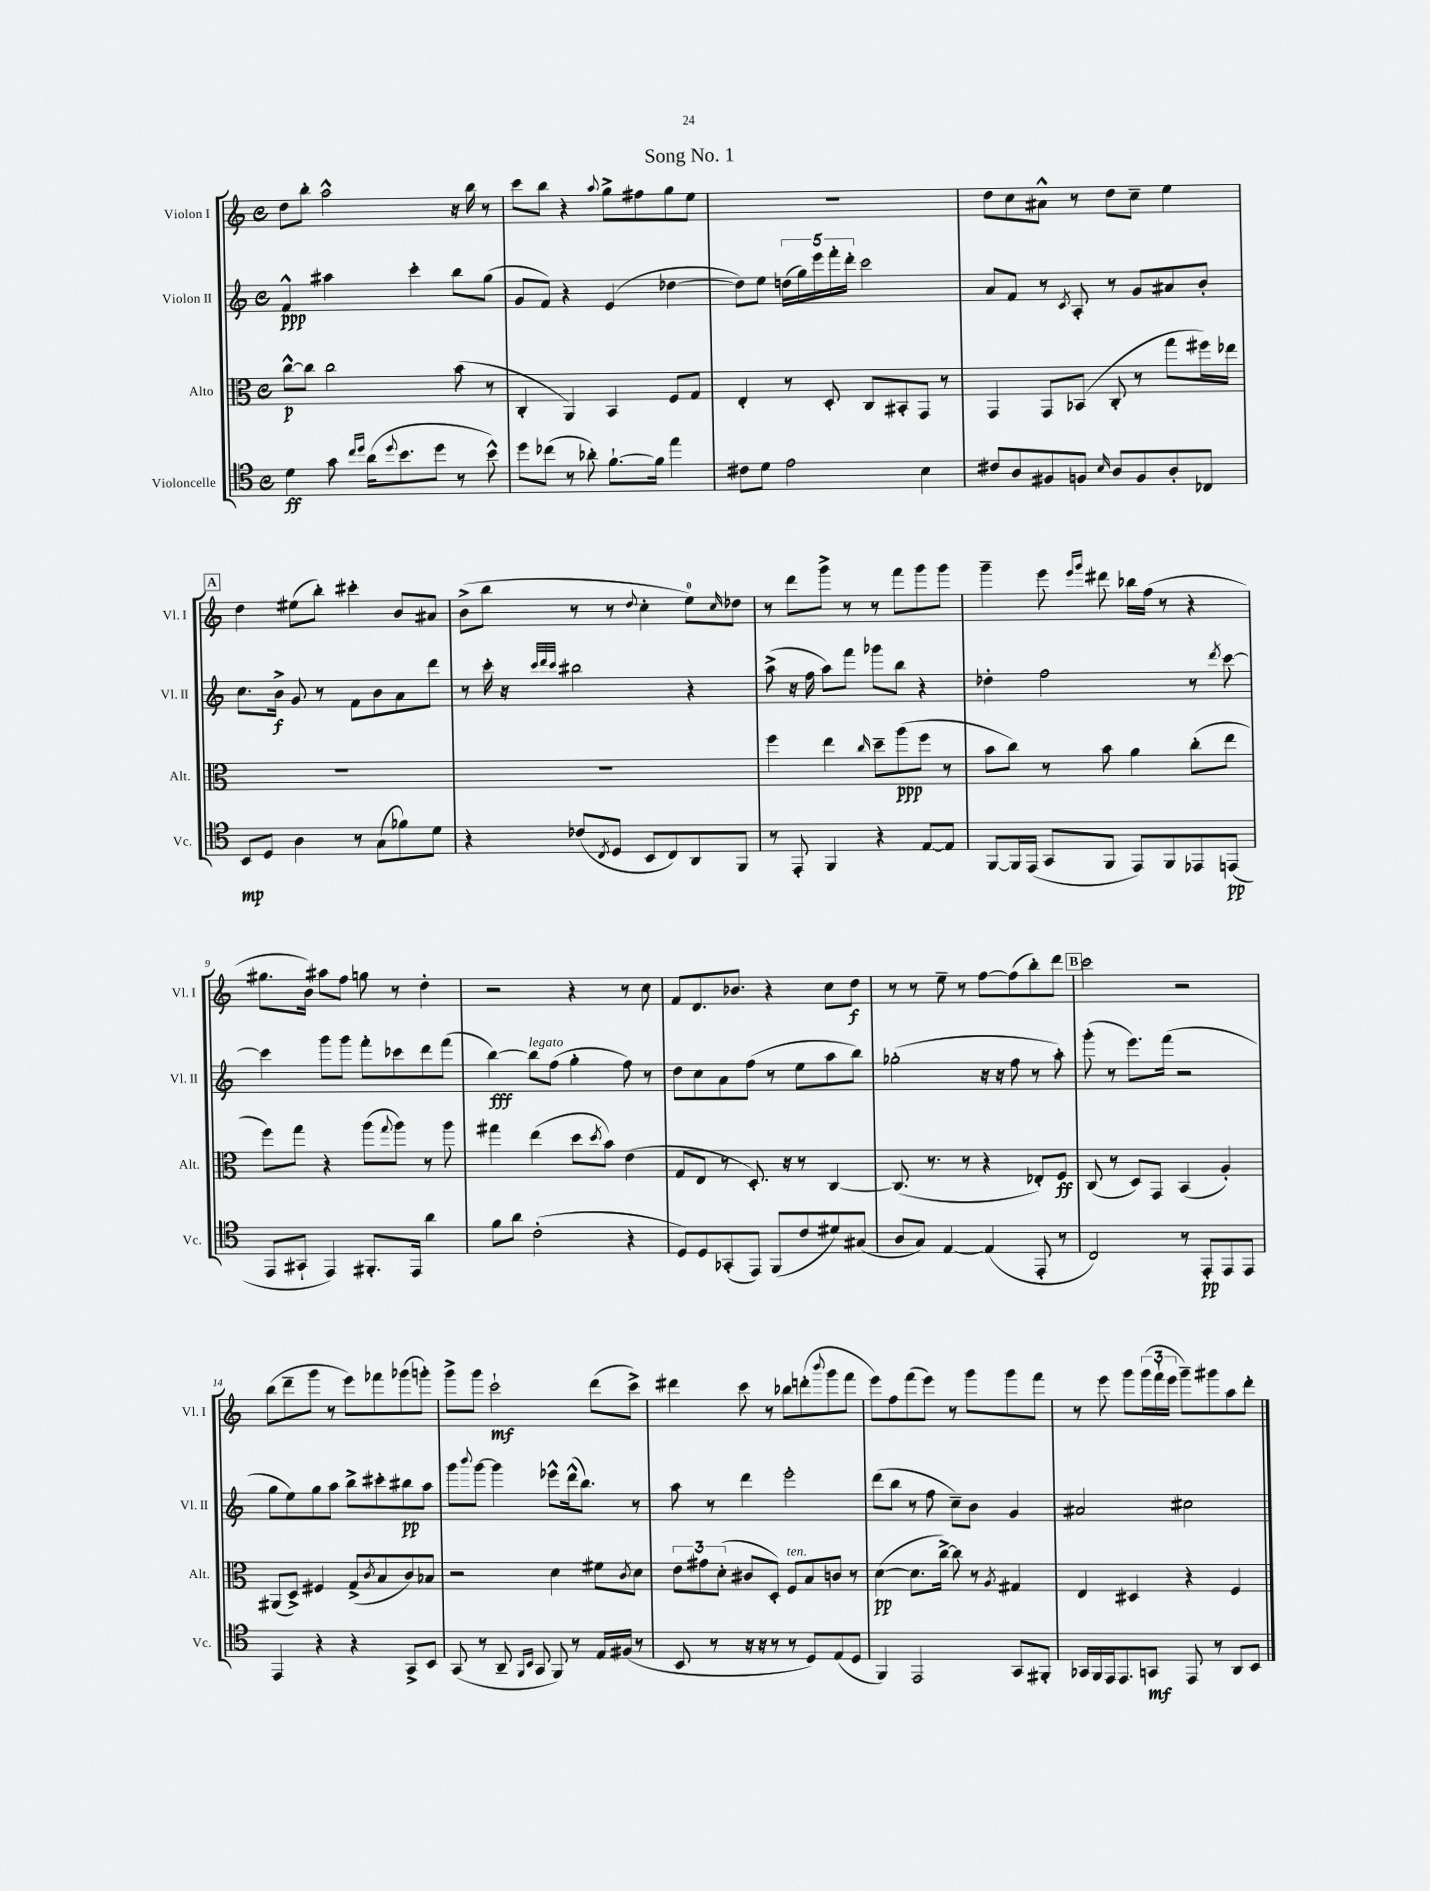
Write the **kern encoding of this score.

**kern	**dynam	**kern	**dynam	**kern	**dynam	**kern	**dynam
*part4	*part4	*part3	*part3	*part2	*part2	*part1	*part1
*staff4	*staff4	*staff3	*staff3	*staff2	*staff2	*staff1	*staff1
*I"Violoncelle	*	*I"Alto	*	*I"Violon II	*	*I"Violon I	*
*I'Vc.	*	*I'Alt.	*	*I'Vl. II	*	*I'Vl. I	*
*clefC4	*	*clefC3	*	*clefG2	*	*clefG2	*
*k[]	*	*k[]	*	*k[]	*	*k[]	*
*M4/4	*	*M4/4	*	*M4/4	*	*M4/4	*
*met(c)	*	*met(c)	*	*met(c)	*	*met(c)	*
=1	=1	=1	=1	=1	=1	=1	=1
4d\	ff	[8cc^^\L	p	4f^^/	ppp	8dd\L	.
.	.	8cc\J]	.	.	.	8bb'\J	.
8g\	.	2cc\	.	4aa#X\	.	2aa^^\	.
16qqcc/LL	.	.	.	.	.	.	.
16qqdd/JJ	.	.	.	.	.	.	.
(16a\KL	.	.	.	.	.	.	.
8qqdd/	.	.	.	.	.	.	.
8.b\	.	.	.	.	.	.	.
.	.	.	.	4ccc'\	.	.	.
8dd\J	.	.	.	.	.	.	.
8r	.	(8b\	.	8bb\L	.	16r	.
.	.	.	.	.	.	16bb\	.
8b^^\)	.	8r	.	(8gg\J	.	8r	.
=2	=2	=2	=2	=2	=2	=2	=2
8dd\L	.	4C'/	.	8g/L	.	8ccc\L	.
(8cc-X\J	.	.	.	8f/J)	.	8bb\J	.
8r	.	4AA/)	.	4r	.	4r	.
8a-X'\)	.	.	.	.	.	.	.
.	.	.	.	.	.	8qqaa/	.
[8.f`\L	.	4BB/	.	(4e/	.	8gg^\L	.
.	.	.	.	.	.	8ff#X\	.
16f\Jk]	.	.	.	.	.	.	.
4ee\	.	8F/L	.	[4dd-X\	.	8gg\	.
.	.	8G/J	.	.	.	8ee\J	.
=3	=3	=3	=3	=3	=3	=3	=3
8c#X\L	.	4E'/	.	8dd-\L])	.	1r	.
8d\J	.	.	.	8ee\J	.	.	.
2e\	.	8r	.	(20ddn\LL	.	.	.
.	.	.	.	20gg\)	.	.	.
.	.	.	.	20eee\	.	.	.
.	.	8D'/	.	.	.	.	.
.	.	.	.	20fff'\	.	.	.
.	.	.	.	20ddd'\JJ	.	.	.
.	.	8C/L	.	2ccc\	.	.	.
.	.	8BB#X'/	.	.	.	.	.
4B\	.	8GG/J	.	.	.	.	.
.	.	8r	.	.	.	.	.
=4	=4	=4	=4	=4	=4	=4	=4
8c#X/L	.	4GG/	.	8a/L	.	8dd\L	.
8A/	.	.	.	8f/J	.	8cc\	.
8F#X/	.	8GG/L	.	8r	.	8a#X^^\J	.
.	.	.	.	8qc/	.	.	.
8Fn/J	.	(8BB-X/J	.	8A'/	.	8r	.
16qqB/	.	.	.	.	.	.	.
8A/L	.	8C'/	.	8r	.	8dd\L	.
8F/	.	8r	.	8g/L	.	8cc~\J	.
8A'/	.	8gg\L	.	8a#X/	.	4ee\	.
8C-X/J	.	16ff#X\L)	.	8b'/J	.	.	.
.	.	16ee-X\JJ	.	.	.	.	.
!!LO:LB:g=z
!!LO:REH:place=s1:t=A
=5	=5	=5	=5	=5	=5	=5	=5
8BB/L	mp	1r	.	8.cc\L	.	4dd\	.
8D/J	.	.	.	.	.	.	.
.	.	.	.	16b^\Jk	f	.	.
4A\	.	.	.	8g/	.	(8ee#X\L	.
.	.	.	.	8r	.	8bb'\J)	.
8r	.	.	.	8f\L	.	4ccc#X'\	.
(8G\L	.	.	.	8b\	.	.	.
8f-X\)	.	.	.	8a\	.	8b/L	.
8d\J	.	.	.	8ddd\J	.	8a#X/J	.
=6	=6	=6	=6	=6	=6	=6	=6
4r	.	1r	.	8r	.	(8b^\L	.
.	.	.	.	16ccc'\	.	8bb\J	.
.	.	.	.	16r	.	.	.
.	.	.	.	32qqccc/LLL	.	.	.
.	.	.	.	32qqddd/	.	.	.
.	.	.	.	32qqccc/JJJ	.	.	.
(8c-X/L	.	.	.	2bb#X\	.	8r	.
8qC/	.	.	.	.	.	.	.
8D/J	.	.	.	.	.	8r	.
.	.	.	.	.	.	8qqdd/	.
8BB/L	.	.	.	.	.	4cc'\	.
8C/)	.	.	.	.	.	.	.
8AA/	.	.	.	4r	.	8ee\L)	.
.	.	.	.	.	.	16qqcc/	.
8FF/J	.	.	.	.	.	8dd-X\J	.
=7	=7	=7	=7	=7	=7	=7	=7
8r	.	4ff\	.	(8aa^\	.	8r	.
8EE'/	.	.	.	16r	.	8ddd\L	.
.	.	.	.	16ff\	.	.	.
4FF/	.	4ee\	.	8aa\L)	.	8ggg^\J	.
.	.	.	.	8fff\J	.	8r	.
.	.	16qqcc/	.	.	.	.	.
4r	.	8dd~\L	.	8ggg-X\L	.	8r	.
.	.	(8aa\	ppp	8bb\J	.	8fff\L	.
[8E/L	.	8ff\J	.	4r	.	8ggg\	.
8E/J]	.	8r	.	.	.	8ggg\J	.
=8	=8	=8	=8	=8	=8	=8	=8
[8FF/L	.	8b\L	.	4dd-X'\	.	4ggg~\	.
16FF/L]	.	8cc\J)	.	.	.	.	.
(16EE/JJ	.	.	.	.	.	.	.
8GG/L	.	8r	.	2ff\	.	8eee\	.
.	.	.	.	.	.	16qqeee/LL	.
.	.	.	.	.	.	16qqggg/JJ	.
8FF/J	.	8b\	.	.	.	8ddd#X\	.
8EE/L)	.	4a\	.	.	.	16bb-X\LL	.
.	.	.	.	.	.	(16ff\JJ	.
8FF/	.	.	.	.	.	8r	.
8EE-X/	.	(8cc'\L	.	8r	.	4r	.
.	.	.	.	8qddd/	.	.	.
(8EEn/J	pp	8ee\J	.	[8ccc\	.	.	.
!!LO:LB:g=z
=9	=9	=9	=9	=9	=9	=9	=9
8EE/L	.	8ff\L)	.	4ccc\]	.	8.gg#X\L	.
8GG#X`/J	.	8gg\J	.	.	.	.	.
.	.	.	.	.	.	16b\Jk)	.
4EE/)	.	4r	.	8ggg\L	.	8aa#X\L	.
.	.	.	.	8ggg\J	.	8ff\J	.
8.FF#X'/L	.	(8aa\L	.	8fff'\L	.	8ggn\	.
.	.	8qqgg/	.	.	.	.	.
.	.	8aa\J)	.	8ccc-X\	.	8r	.
16EE/Jk	.	.	.	.	.	.	.
4a\	.	8r	.	8ddd\	.	4dd'\	.
.	.	8aa\	.	(8fff\J	.	.	.
=10	=10	=10	=10	=10	=10	=10	=10
8f\L	.	4gg#X\	.	[4bb\)	fff	2r	.
8a\J	.	.	.	.	.	.	.
!	!	!	!	!LO:TX:a:i:t=legato	!	!	!
(2c'\	.	(4ee\	.	8bb\L]	.	.	.
.	.	.	.	(8ff\J	.	.	.
.	.	8dd\L	.	4gg'\	.	4r	.
.	.	8qdd/	.	.	.	.	.
.	.	8b\J)	.	.	.	.	.
4r	.	(4e\	.	8ff\)	.	8r	.
.	.	.	.	8r	.	8cc\	.
=11	=11	=11	=11	=11	=11	=11	=11
8D/L)	.	8G/L	.	8dd\L	.	8f/L	.
8D/	.	8E/J	.	8cc\	.	8.d/	.
(8GG-X'/	.	8r	.	8a\	.	.	.
.	.	.	.	.	.	8.b-X/J	.
8EE/J)	.	8.D'/)	.	(8ff\J	.	.	.
(8FF/L	.	.	.	8r	.	4r	.
.	.	16r	.	.	.	.	.
8c/	.	8r	.	8ee\L	.	.	.
8d#X/)	.	[4C/	.	8aa\	.	8cc\L	.
(8G#X/J	.	.	.	8bb\J)	.	8dd\J	f
=12	=12	=12	=12	=12	=12	=12	=12
8A/L	.	(8.C/]	.	(2gg-X'\	.	8r	.
8G/J)	.	.	.	.	.	8r	.
.	.	8.r	.	.	.	.	.
[4E/	.	.	.	.	.	8ee~\	.
.	.	8r	.	.	.	8r	.
(4E/]	.	4r	.	16r	.	[8ff\L	.
.	.	.	.	16r	.	.	.
.	.	.	.	8ff\	.	(8ff\]	.
8EE'/	.	8E-X'/L)	.	8r	.	8bb'\)	.
8r	.	8F/J	ff	8aa'\)	.	8ddd\J	.
!!LO:REH:place=s1:t=B
=13	=13	=13	=13	=13	=13	=13	=13
2C/)	.	(8C/	.	(8ggg'\	.	2ccc\	.
.	.	8r	.	8r	.	.	.
.	.	8D/L)	.	8.eee\L)	.	.	.
.	.	8GG/J	.	.	.	.	.
.	.	.	.	(16fff\Jk	.	.	.
8r	.	(4BB/	.	2r	.	2r	.
8EE'/L	pp	.	.	.	.	.	.
8EE/	.	4A'/)	.	.	.	.	.
8EE/J	.	.	.	.	.	.	.
!!LO:LB:g=z
=14	=14	=14	=14	=14	=14	=14	=14
4EE/	.	(8AA#X/L	.	8gg\L	.	(8bb\L	.
.	.	8D^/J)	.	8ee\)	.	8ddd~\	.
4r	.	4F#X/	.	8gg\	.	8ggg\J	.
.	.	.	.	8aa\J	.	8r	.
4r	.	(8G^/L	.	8bb^\L	.	8eee\L)	.
.	.	8qc/	.	.	.	.	.
.	.	8B/	.	8ccc#X'\	.	8fff-X\	.
8GG^/L	.	8c/)	.	8bb#X\	pp	(8ggg-X\	.
8BB/J	.	8B-X/J	.	8aa\J	.	8gggn'\J)	.
=15	=15	=15	=15	=15	=15	=15	=15
(8GG/	.	2r	.	8ggg\L	.	8ggg^\L	.
.	.	.	.	8qqbbb/	.	.	.
8r	.	.	.	[8ggg\J	.	8ggg\J	.
8AA~/	.	.	.	4ggg\]	.	2ccc`\	mf
16qqFF/LL	.	.	.	.	.	.	.
16qqBB/JJ	.	.	.	.	.	.	.
8GG/	.	.	.	.	.	.	.
8FF/)	.	4d\	.	8eee-X^^\L	.	.	.
8r	.	.	.	(16ddd^^\k	.	.	.
.	.	.	.	8.bb\J)	.	.	.
16E/LL	.	8f#X\L	.	.	.	(8ddd\L	.
(16F#X/JJ	.	.	.	.	.	.	.
.	.	8qc/	.	.	.	.	.
8r	.	8d\J	.	8r	.	8ccc^\J)	.
=16	=16	=16	=16	=16	=16	=16	=16
8BB/	.	12e\L	.	8aa\	.	4ddd#X\	.
.	.	12g#X\	.	.	.	.	.
8r	.	.	.	8r	.	.	.
.	.	(12d'\J	.	.	.	.	.
16r	.	8c#X/L	.	4ddd\	.	8ccc\	.
16r	.	.	.	.	.	.	.
8r	.	8D'/J)	.	.	.	8r	.
!	!	!LO:TX:a:i:t=ten.	!	!	!	!	!
8r	.	8F/L	.	2eee'\	.	8bb-X\L	.
8D/L)	.	8B/	.	.	.	(8dddn'\	.
.	.	.	.	.	.	8qqbbb/	.
(8E/	.	8cn/J	.	.	.	8ggg\	.
8D/J	.	8r	.	.	.	8fff\J	.
=17	=17	=17	=17	=17	=17	=17	=17
4FF/)	.	([4d\	pp	(8ddd\L	.	8eee\L)	.
.	.	.	.	8bb\J	.	8ff\	.
2EE/	.	8.d\L]	.	8r	.	(8fff\	.
.	.	.	.	8ff\	.	8eee\J)	.
.	.	[16cc^\Jk)	.	.	.	.	.
.	.	8cc\]	.	8cc~\L)	.	8r	.
.	.	8r	.	8b\J	.	8ggg\L	.
.	.	8qA/	.	.	.	.	.
8GG/L	.	4G#X/	.	4g/	.	8ggg\	.
8FF#X'/J	.	.	.	.	.	8fff\J	.
=18	=18	=18	=18	=18	=18	=18	=18
16GG-X/LL	.	4E/	.	2a#X/	.	8r	.
16FF/	.	.	.	.	.	.	.
16EE/J	.	.	.	.	.	8eee\	.
8.EE/	.	.	.	.	.	.	.
.	.	4D#X/	.	.	.	8ggg\L	.
8GGn/J	mf	.	.	.	.	(24ggg\L	.
.	.	.	.	.	.	24fff`\	.
.	.	.	.	.	.	24eee\JJ	.
8EE/	.	4r	.	2cc#X\	.	8ggg~\L)	.
8r	.	.	.	.	.	8ggg#X\	.
8AA/L	.	4F/	.	.	.	8aa\	.
8BB/J	.	.	.	.	.	8ddd'\J	.
==	==	==	==	==	==	==	==
*-	*-	*-	*-	*-	*-	*-	*-
